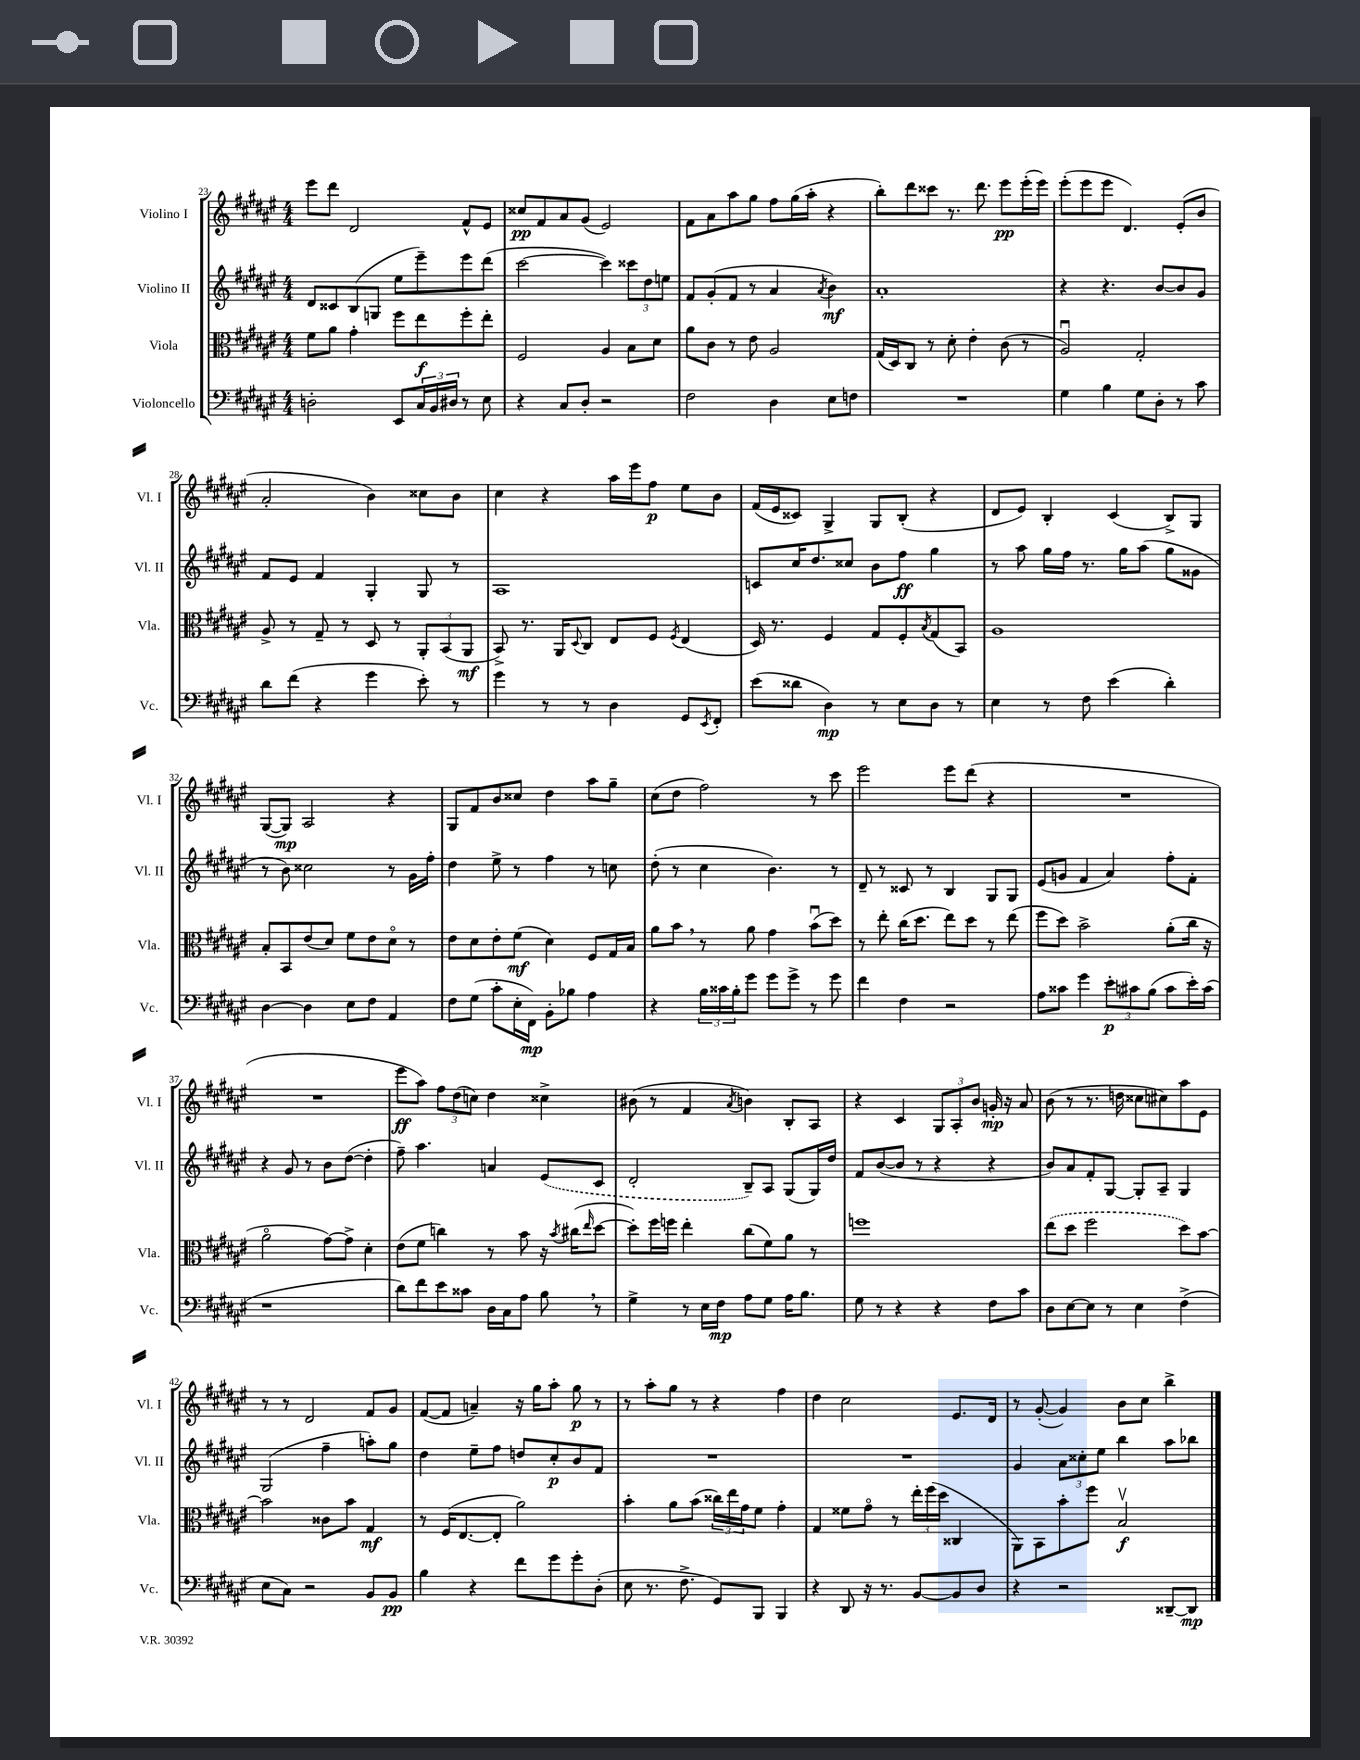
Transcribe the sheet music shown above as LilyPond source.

<<
\new StaffGroup <<
\new Staff = "s0" \with { instrumentName = "Violino I" shortInstrumentName = "Vl. I" } {
    \clef treble \key fis \major \numericTimeSignature \time 4/4
    eis'''8 dis'''8 dis'2 fis'8-^ eis'8 |
    cisis''8\pp fis'8 ais'8 gis'8( eis'2) |
    fis'8 ais'8 ais''8 gis''8 fis''8 gis''16( ais''16-. r4 |
    b''8-.) dis'''8 cisis'''8 r8. dis'''8. eis'''8\pp eis'''16-.( eis'''16) |
    eis'''8-.( eis'''8 eis'''8 dis'4.) eis'8-.( b'8 |
    ais'2-. b'4) cisis''8 b'8 |
    cis''4 r4 ais''16 eis'''16 fis''8\p eis''8 b'8 |
    fis'16( eis'16 cisis'8) gis4-> gis8 b8-.( r4 |
    dis'8 eis'8) b4-. cis'4( b8->) gis8 |
    gis8~( gis8\mp) ais2 r4 |
    gis8 fis'8 b'8 cisis''8 dis''4 ais''8 gis''8-- |
    cis''8( dis''8 fis''2) r8 cis'''8 |
    eis'''2 eis'''8 dis'''8( r4 |
    R1 |
    R1 |
    eis'''8\ff ais''8) \tuplet 3/2 { fis''8 dis''8( c''8) } dis''4 cisis''4-> |
    bis'8( r8 fis'4 \acciaccatura { ais'8 } b'4) b8-. ais8 |
    r4 cis'4 \tuplet 3/2 { gis8 ais8-. b'8 } g'16-.\mp r16 ais'8 |
    b'8( r8 r8. d''16 cisis''8 cis''8) ais''8 eis'8 |
    r8 r8 dis'2 fis'8 gis'8 |
    fis'8~( fis'8 a'4--) r16 gis''16 ais''8-. gis''8\p r8 |
    r8 ais''8-. gis''8 r8 r4 fis''4 |
    dis''4 cis''2 eis'8. dis'16 |
    r8 gis'8~-.( gis'4) b'8 cis''8 b''4-> \bar "|." |
}
\new Staff = "s1" \with { instrumentName = "Violino II" shortInstrumentName = "Vl. II" } {
    \clef treble \key fis \major \numericTimeSignature \time 4/4
    dis'8 cisis'8 b8( g8 eis''8 eis'''8--) eis'''8 dis'''8( |
    cis'''2~ cis'''4) \tuplet 3/2 { cisis'''8 dis''8 e''8 } |
    fis'8 gis'8-.( fis'8 r8 ais'4 \acciaccatura { ais'8 } b'4\mf) |
    ais'1-. |
    r4 r4. b'8~ b'8 gis'8 |
    fis'8 eis'8 fis'4 gis4-. gis8 r8 |
    ais1 |
    c'8 cis''16 dis''8. cisis''8 b'8 fis''8\ff gis''4 |
    r8 ais''8 gis''16 fis''16 r8. gis''16 ais''8( gis''8 gisis'8 |
    r8 b'8) cisis''2 r8 gis'16 fis''16-. |
    dis''4 eis''8-> r8 fis''4 r8 c''8 |
    dis''8-.( r8 cis''4 b'4.) r8 |
    dis'8-- r8 cisis'8 r8 b4 gis8 gis8 |
    eis'8( g'8 fis'4 ais'4) fis''8-. fis'8-. |
    r4 gis'8 r8 b'8 dis''8~( dis''4-. |
    fis''8--) ais''4. a'4 \once \slurDashed eis'8( cis'8 |
    dis'2-. b8--) ais8 gis8( gis16) dis''16 |
    fis'8 b'8~( b'8 r8 r4 r4 |
    b'8) ais'8 fis'8-. gis8~ gis8-. ais8-- gis4 |
    gis2( fis''4-- a''8-.) gis''8 |
    dis''4 eis''8-- fis''8 d''8 cis''8-.\p b'8 fis'8 |
    R1 |
    R1 |
    gis'4 \tuplet 3/2 { ais'8 cisis''8-. eis''8 } b''4 ais''8 bes''8 \bar "|." |
}
\new Staff = "s2" \with { instrumentName = "Viola" shortInstrumentName = "Vla." } {
    \clef alto \key fis \major \numericTimeSignature \time 4/4
    fis'8 ais'8 gis'4-. fis''8 eis''8\f fis''8-. eis''8-. |
    fis2 ais4 b8 dis'8 |
    ais'8 cis'8 r8 eis'8 ais2 |
    gis16( dis16) cis8 r8 dis'8-. eis'4-. cis'8( r8 |
    ais2\downbow) gis2-. |
    ais8-> r8 gis8-- r8 dis8 r8 \tuplet 3/2 { ais,8-. b,8( ais,8\mf } |
    b,8->) r8. ais,16 \appoggiatura { dis8 } cis8 eis8 fis8 \acciaccatura { fis8 } eis4( |
    dis16) r8. fis4 gis8 fis8-. \acciaccatura { b8 } gis8( b,8) |
    ais1 |
    b8-. b,8 eis'8( dis'8) fis'8 eis'8 dis'8\flageolet r8 |
    eis'8 dis'8 eis'8-. fis'8\mf( dis'4) fis8 gis16 b16 |
    ais'8 b'8 \breathe r8 ais'8 gis'4 b'8\downbow( dis''8) |
    r8 eis''8-. cis''16( dis''8. eis''8) dis''8 r8 eis''8( |
    fis''8 dis''8) b'2-> ais'8-.( cis''16 r16 |
    ais'2\flageolet gis'8~) gis'8-> dis'4-. |
    eis'8( fis'8 c''4) r8 b'8 r16 \acciaccatura { b'8 } cis''16( \grace { eis''16 } dis''8~ |
    dis''8-.) fis''16 f''16 eis''4-. cis''8( fis'8) ais'8 r8 |
    f''1 |
    \once \slurDashed eis''8( dis''8 fis''2 dis''8) b'8~ |
    b'2 cisis'8 b'8 gis4\mf |
    r8 fis16( eis8.~ eis8-. ais'2) |
    b'4-. ais'8 b'8( \tuplet 3/2 { cisis''16) eis''16 gis'16 } fis'8 gis'4-. |
    gis4 fisis'8 gis'8\flageolet r8 \tuplet 3/2 { eis''16-. fis''16( dis''16 } cisis4 |
    ais,8) b,8 b'8-. fis''8 b2\upbow\f \bar "|." |
}
\new Staff = "s3" \with { instrumentName = "Violoncello" shortInstrumentName = "Vc." } {
    \clef bass \key fis \major \numericTimeSignature \time 4/4
    d2-. eis,8 \tuplet 3/2 { cis16 b,16 dis16 } r8 eis8 |
    r4 cis8 dis8-. r2 |
    fis2 dis4 eis8 f8 |
    R1 |
    gis4 b4 gis8 dis8-. r8 cis'8 |
    dis'8 fis'8( r4 gis'4 eis'8-.) r8 |
    gis'4 r8 r8 dis4 gis,8 \acciaccatura { eis,8 } fis,8-. |
    eis'8( disis'8 dis4\mp) r8 eis8 dis8 r8 |
    eis4 r8 fis8 eis'4( dis'4-.) |
    dis4~ dis4 eis8 fis8 ais,4 |
    fis8 gis8( cis'8-. eis16-. fis,16\mp) b,8-. bes8 ais4 |
    r4 \tuplet 3/2 { b16 cisis'16 b16-. } gis'8 gis'8 gis'8-> r8 gis'8 |
    fis'4 fis4 r2 |
    ais8 cisis'8 gis'4 \tuplet 3/2 { eis'8-.\p cis'8 b8( } cis'8 eis'16-.) cis'16( |
    r1 |
    dis'8) fis'8 eis'8 cisis'8 dis16 cis16 ais8 b8 \breathe r8 |
    gis4-> r8 eis16 fis16\mp ais8 gis8 ais16 b8. |
    gis8 r8 r4 r4 fis8 cis'8 |
    dis8 eis8~ eis8 r8 eis4 fis4->( |
    eis8 cis8) r2 b,8 b,8\pp |
    b4 r4 fis'8 gis'8 gis'8-. dis8-.( |
    eis8 r8. fis8.-> gis,8) b,,8 b,,4 |
    r4 dis,8 r16 r8. b,8~ b,8 dis8 |
    r4 r2 disis,8~-- disis,8\mp \bar "|." |
}
>>
>>
\layout { \context { \Score currentBarNumber = #23 } }
